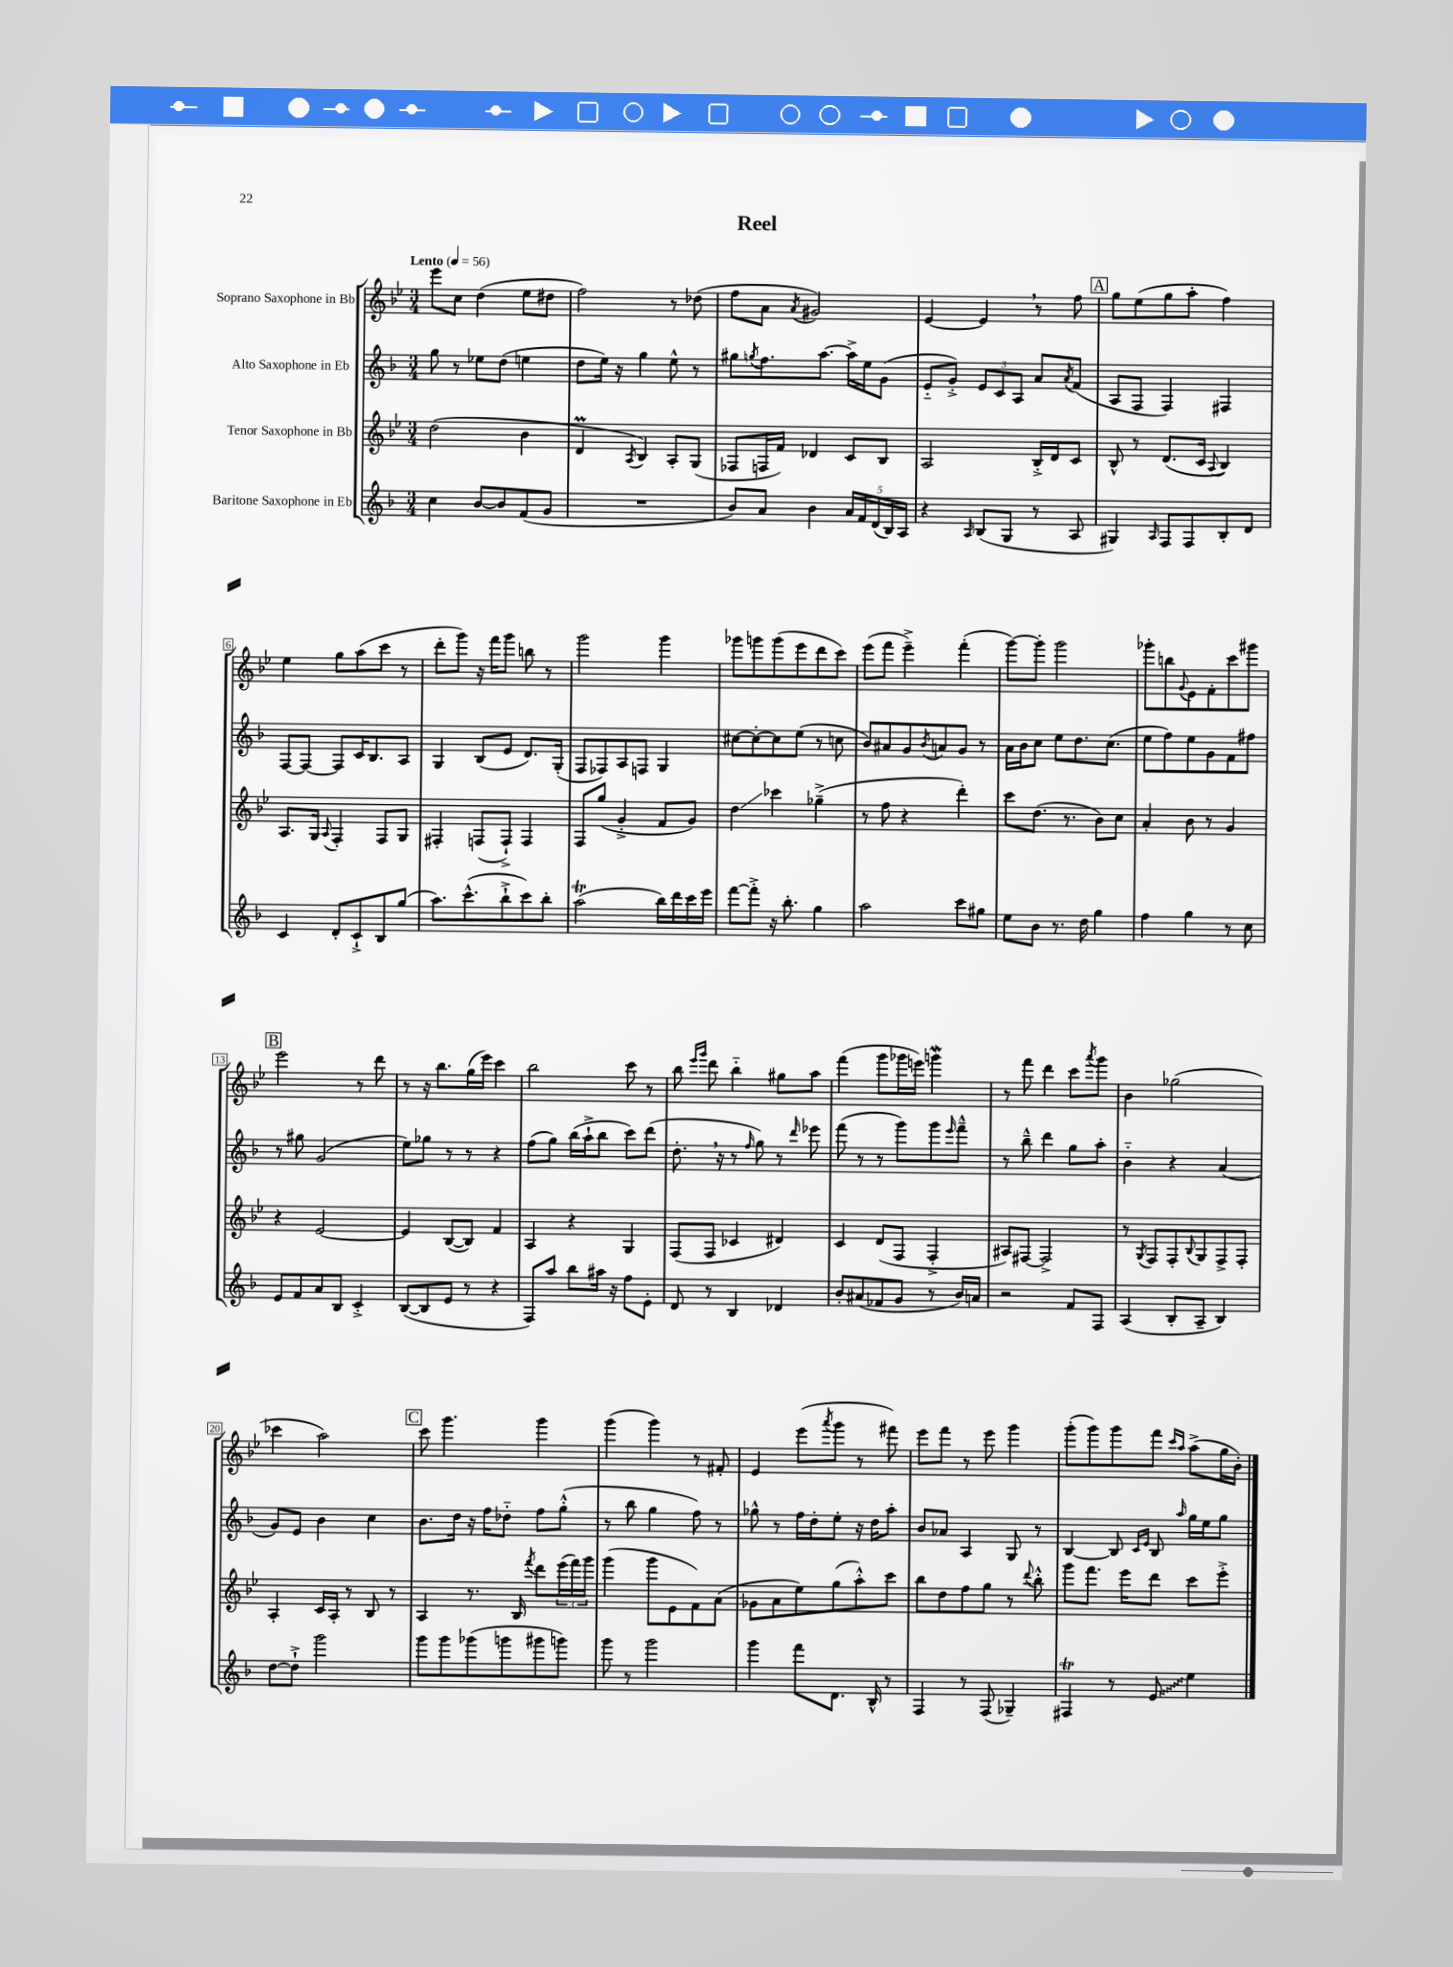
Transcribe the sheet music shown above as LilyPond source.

\header { title = "Reel" }
<<
\new StaffGroup <<
\new Staff = "s0" \with { instrumentName = "Soprano Saxophone in Bb" } {
    \clef treble \key bes \major \numericTimeSignature \time 3/4 \tempo "Lento" 4 = 56
    ees'''8 c''8 d''4( ees''8 dis''8 |
    f''2) r8 des''8( |
    f''8 a'8 \acciaccatura { a'8 } gis'2) |
    ees'4~ ees'4 \breathe r8 f''8 |
    \mark \markup { \box "A" } g''8 ees''8( g''8 a''8-. f''4) |
    ees''4 g''8 a''8( c'''8 r8 |
    d'''8-. g'''8) r16 f'''16 g'''8 b''8 r8 |
    g'''2 g'''4 |
    ges'''8 g'''8 g'''8( ees'''8 d'''8 c'''8) |
    ees'''8( f'''8 ees'''4--->) f'''4-.( |
    g'''8~) g'''8-. g'''2 |
    ges'''8-. b''8 \appoggiatura { g'8 } ees'8 f'8-. c'''8 gis'''8 |
    \mark \markup { \box "B" } ees'''2 r8 d'''8 |
    r8 r16 bes''8. g''16( ees'''16) c'''4 |
    bes''2 c'''8 r8 |
    bes''8 \grace { ees'''16 g'''16 } d'''8 bes''4-_ gis''8 a''8 |
    f'''4( g'''8 ges'''16 e'''16) g'''4\mordent |
    r8 f'''8 d'''4 c'''8 \acciaccatura { a'''8 } g'''8 |
    bes'4 ges''2( |
    ces'''4 a''2) |
    \mark \markup { \box "C" } c'''8 g'''4. g'''4 |
    g'''4( g'''4) r8 fis'8-. |
    ees'4 ees'''8( \acciaccatura { a'''8 } g'''8 r8 fis'''8) |
    ees'''8 f'''8 r8 ees'''8 g'''4 |
    g'''8-.( g'''8) g'''8 f'''8 \grace { c'''16 a''16 } a''8->( g''16 bes'16-.) \bar "|." |
}
\new Staff = "s1" \with { instrumentName = "Alto Saxophone in Eb" } {
    \clef treble \key f \major \numericTimeSignature \time 3/4
    g''8 r8 ees''8 d''8( e''4 |
    d''8 e''16) r16 g''4 e''8-^ r8 |
    gis''8 \acciaccatura { g''8 } f''8. a''8.~ a''16-> e''16 g'8( |
    e'8-_ g'8-.->) \tuplet 3/2 { e'8 c'8 a8 } a'8 \acciaccatura { a'8 } f'8( |
    \mark \markup { \box "A" } a8 f8 f4) fis4 |
    f8~ f8~ f8 c'16 bes8. a8 |
    g4 bes8( e'8 d'8.) g16-.( |
    f8 fes8) a8 f8 g4 |
    cis''8~ cis''8~-. cis''8 e''8( r8 c''8 |
    bes'8) ais'8 g'8 \acciaccatura { bes'8 } a'8 g'8 r8 |
    a'16 bes'16 c''8 e''8 d''8. c''8.( |
    e''8 f''8) e''8 g'8 f'8 fis''8 |
    \mark \markup { \box "B" } r8 gis''8 g'2( |
    e''8) ges''8 r8 r8 r4 |
    f''8( g''8) bes''16( a''16-!-> bes''8 c'''8) d'''8( |
    d''8.-. \breathe r16 r8 \grace { f''16 } g''8) r8 \grace { d'''16 } ees'''8 |
    f'''8( r8 r8 g'''8) g'''8 \grace { e'''16 } f'''8---^ |
    r8 bes''8---^ d'''4 g''8 a''8-. |
    bes'4-_ r4 a'4( |
    g'8) e'8 bes'4 c''4 |
    \mark \markup { \box "C" } bes'8. d''16 r16 f''16 des''8-_ f''8 g''8-.-^( |
    r8 bes''8 g''4 f''8) r8 |
    ges''8-^ r8 f''16 d''16-. e''8-. r16 d''16 a''8-. |
    bes'8 aes'8 a4 g8 r8 |
    bes4~ bes8 \grace { c'16 e'16 } bes8 \grace { a''16 } g''16 e''16 g''8 \bar "|." |
}
\new Staff = "s2" \with { instrumentName = "Tenor Saxophone in Bb" } {
    \clef treble \key bes \major \numericTimeSignature \time 3/4
    d''2( bes'4 |
    d'4\prall \acciaccatura { a8 } bes4) a8-. g8( |
    fes8 f16 f'16) des'4 c'8 bes8 |
    a2 bes16-.-> d'16 c'8 |
    \mark \markup { \box "A" } bes8-^ r8 d'8.( c'16 \appoggiatura { a8 } bes4) |
    a8. g16 \appoggiatura { a8 } f4-. f8 g8 |
    fis4-. f8( f8-!->) f4 |
    f8 g''8( g'4-.-> f'8 g'8) |
    d''4\glissando ces'''4 ges''4--->( |
    r8 f''8 r4 d'''4-.) |
    c'''8 d''8.( r8. bes'8) c''8 |
    a'4-. bes'8 r8 g'4 |
    \mark \markup { \box "B" } r4 ees'2~ |
    ees'4 bes8~( bes8) f'4 |
    a4 r4 g4 |
    f8( f8 ces'4 dis'4) |
    c'4 d'8( f8 f4-.-> |
    ais8) fis8~ fis2-> |
    r8 \acciaccatura { g8 } f8 f8-. \appoggiatura { bes8 } g8 f8-> f8-. |
    a4-. c'16 a16-. r8 bes8 r8 |
    \mark \markup { \box "C" } a4 r8. bes16 \acciaccatura { f'''8 } d'''8 \tuplet 3/2 { ees'''16( f'''16) g'''16 } |
    g'''4( g'''8 ees'8 f'8) a'8( |
    ges'8 a'8 ees''8) g''8( a''8-.-^) c'''8 |
    bes''8 d''8 f''8 g''8 r8 \appoggiatura { d'''8 } bes''8-.-^ |
    g'''8 f'''8. ees'''16 d'''8 c'''8 ees'''8-.-> \bar "|." |
}
\new Staff = "s3" \with { instrumentName = "Baritone Saxophone in Eb" } {
    \clef treble \key f \major \numericTimeSignature \time 3/4
    c''4 bes'8~ bes'8 f'8( g'8 |
    R2. |
    bes'8) a'8 bes'4 \tuplet 5/4 { a'16 f'16 d'16( bes16) a16 } |
    r4 \grace { a16 } bes8( g8 r8 a8 |
    \mark \markup { \box "A" } gis4) \grace { a16 } f8 f8 bes8-. d'8 |
    c'4 d'8-. c'8-!-> bes8 g''8( |
    a''8.) c'''8.-^( bes''8-!-> c'''8) bes''8-. |
    a''2\trill( bes''16) d'''16 c'''16 e'''16 |
    f'''8~ f'''8-.-> r16 bes''8.-. g''4 |
    a''2 c'''8 gis''8 |
    e''8 bes'8 r8. d''16 g''4 |
    f''4 g''4 r8 c''8 |
    \mark \markup { \box "B" } e'8 f'8 a'8 bes8 c'4-.-> |
    bes8~( bes8 e'8 r8 r4 |
    f8) a''8 bes''8 ais''16 r16 f''8 e'8-. |
    d'8 r8 bes4 des'4 |
    bes'8-. ais'8( fes'8 g'8 r8 bes'16) a'16 |
    r2 f'8 f8 |
    a4( bes8-. a8-- bes4) |
    d''8~ d''8-!-> g'''2 |
    \mark \markup { \box "C" } g'''8 g'''8 ges'''8( g'''8 gis'''8 g'''8) |
    g'''8 r8 g'''2 |
    g'''4 f'''8 d'8. bes16-^ r8 |
    f4 r8 f8( ges4--) |
    fis4\trill r8 \once \override Glissando.style = #'zigzag e'8\glissando e''4 \bar "|." |
}
>>
>>
\layout { \context { \Score \override BarNumber.stencil = #(make-stencil-boxer 0.1 0.3 ly:text-interface::print) } }
